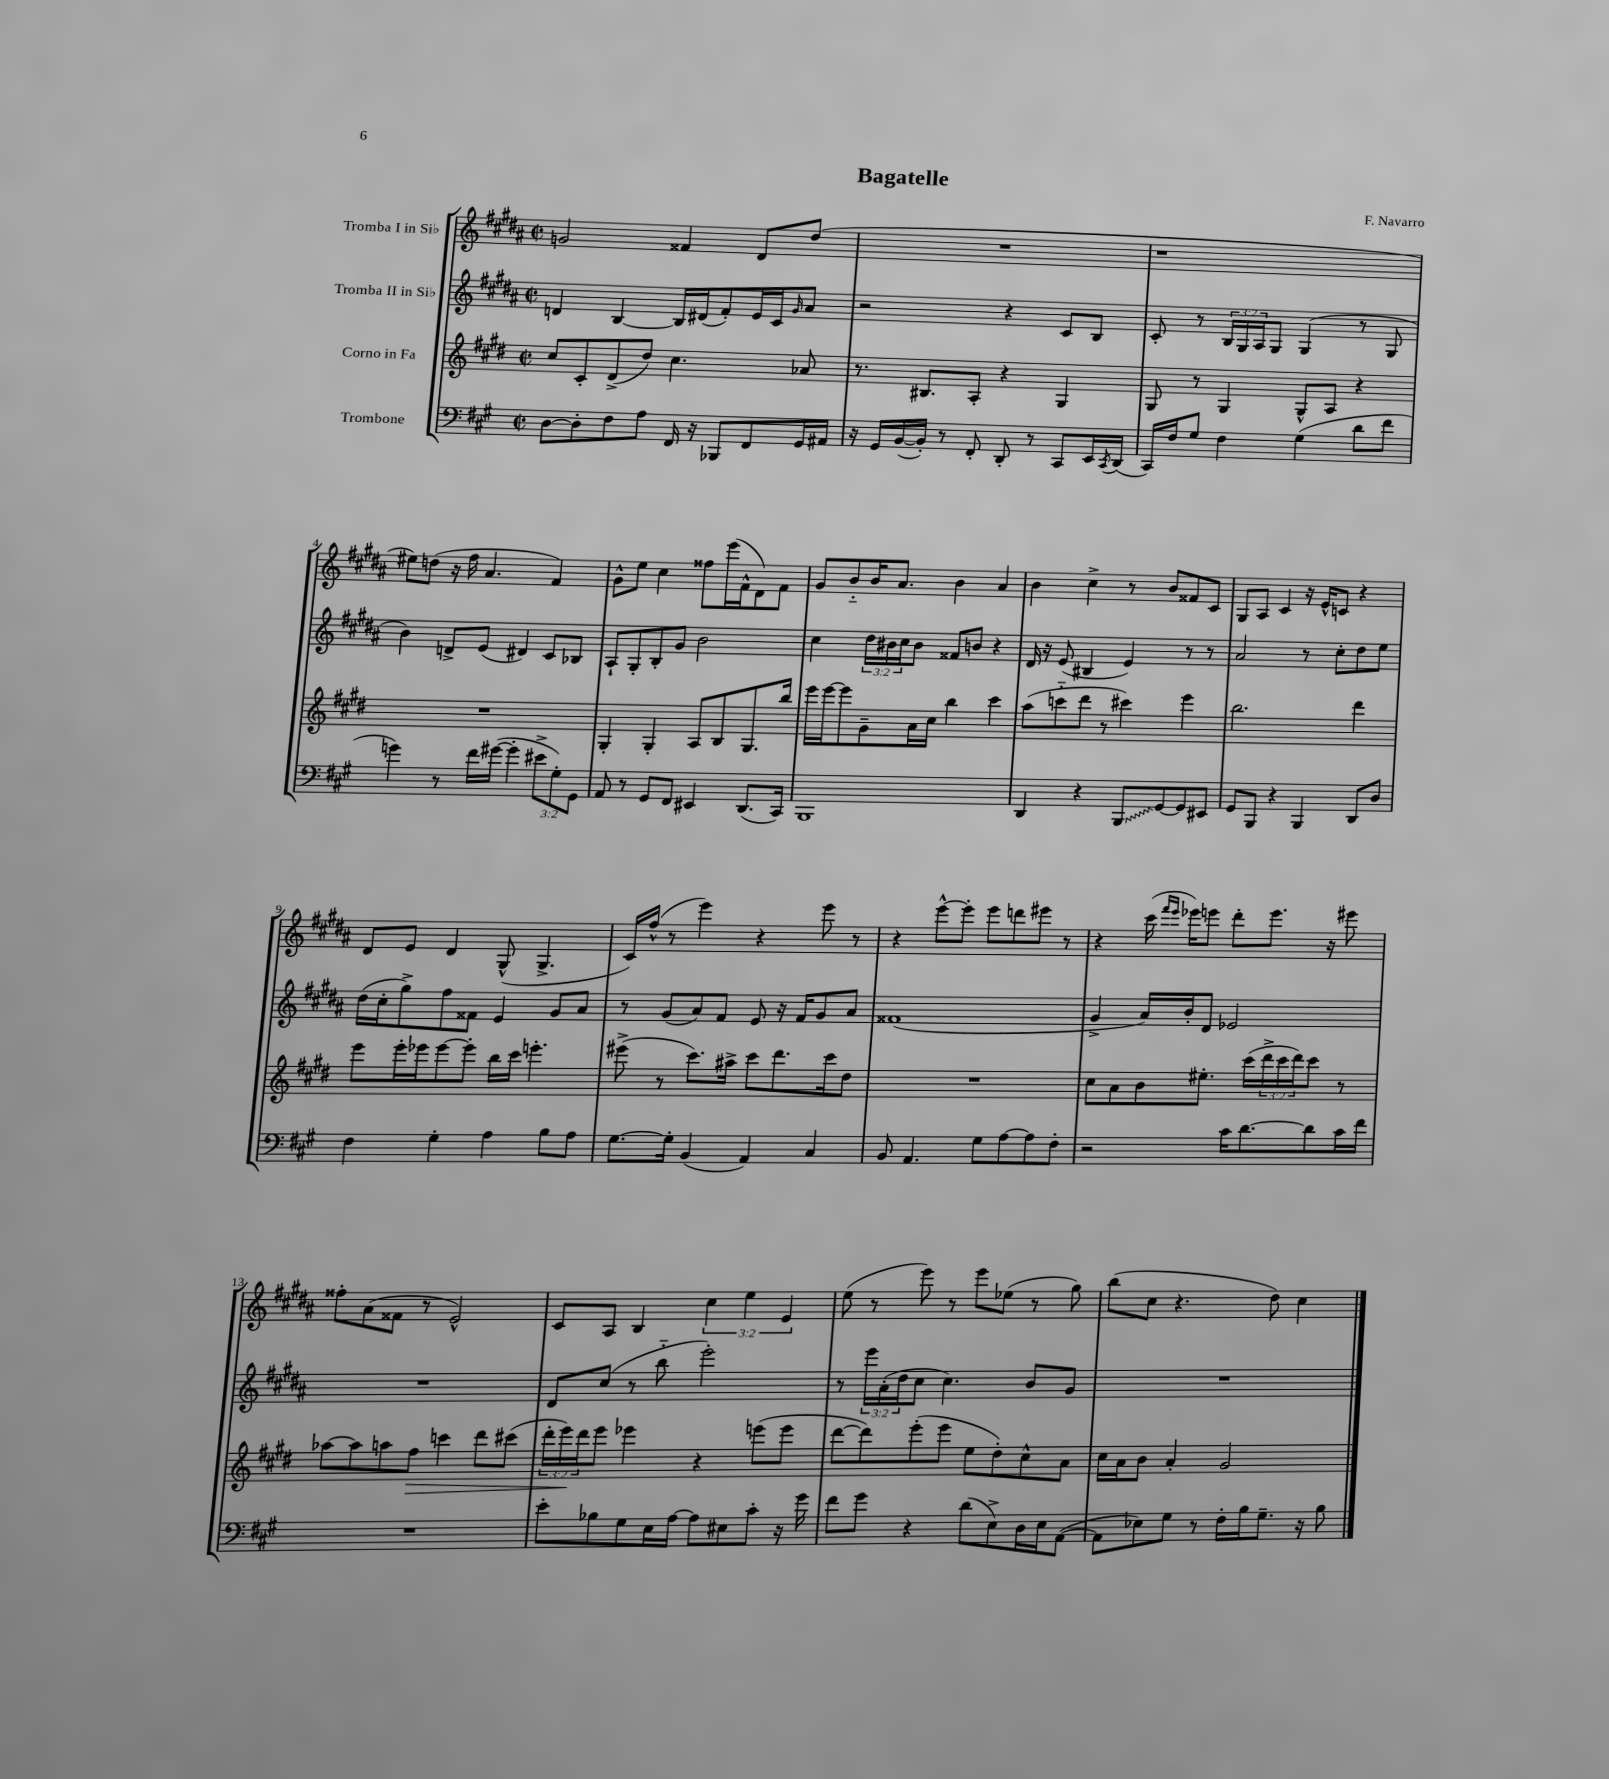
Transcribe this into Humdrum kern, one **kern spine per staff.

**kern	**kern	**kern	**kern
*staff4	*staff3	*staff2	*staff1
*clefF4	*clefG2	*clefG2	*clefG2
*k[f#c#g#]	*k[f#c#g#d#]	*k[f#c#g#d#a#]	*k[f#c#g#d#a#]
*M2/2	*M2/2	*M2/2	*M2/2
*met(c|)	*met(c|)	*met(c|)	*met(c|)
[8D	8cc#	4d	2g
8D']	8c#'	.	.
8F#	(8d#^	[4B	.
8A	8dd#)	.	.
16FF#	4.cc#	16B]	4f##
16r	.	(16d#	.
8BBB-	.	8f#')	.
8FF#	.	16e	8d#
.	.	16c#	.
.	.	16qqg#	.
16GG#	8a-	8a#	(8dd#
16AA#	.	.	.
=	=	=	=
16r	8.r	2r	1r
16GG#	.	.	.
([16BB	.	.	.
16BB'])	8.B#	.	.
8r	.	.	.
8FF#'	8A'	.	.
8DD'	4r	4r	.
8r	.	.	.
8CC#	4G#	8c#	.
16EE	.	8B	.
8qCC#	.	.	.
(16DD	.	.	.
=	=	=	=
16CC#)	8G#	8c#'	1r
16F#	.	.	.
8G#	8r	8r	.
4F#	4G#	24B	.
.	.	24G#	.
.	.	24A#	.
.	.	8G#	.
(4G#	8G#^^	(4G#	.
.	8A	.	.
8d	4r	8r	.
8f#	.	8G#	.
=	=	=	=
4g)	1r	4b)	8ee#)
.	.	.	(8dd
8r	.	8d^	16r
.	.	.	16ff#
16f#	.	(8e	4.a#
([16g#	.	.	.
4g#']	.	4d#)	.
12e#^	.	8c#	4f#)
12G#')	.	.	.
.	.	8B-	.
12GG#	.	.	.
=	=	=	=
8AA	4G#'	8A#`	8g#^^
8r	.	8G#'	8ee
8GG#	4G#'	8B'	4cc#
8FF#	.	8g#	.
4EE#	8A	2b	8ff##
.	8B	.	(16eee
.	.	.	16f#^^
(8.DD	8.G#	.	8d#)
.	.	.	8f#
16CC#)	16bb	.	.
=	=	=	=
1BBB	16eee	4cc#	8g#
.	[16eee	.	.
.	8eee]	.	8b'~
.	8g#~	24dd#	16b
.	.	24b#	.
.	.	.	8.a#
.	.	24cc#	.
.	16a	8b#	.
.	16cc#	.	.
.	4bb	8f##	4b
.	.	8b	.
.	4ccc#	4r	4a#
=	=	=	=
4DD	(8aa	16d#	4b
.	.	16r	.
.	8ccc'~	(8e	.
4r	8ddd#	4B#	4cc#^
.	8r	.	.
8BBB	4ccc#)	4e)	8r
[8GG#	.	.	8b
8GG#]	4eee	8r	8f##
8EE#	.	8r	8c#
=	=	=	=
8GG#	2.bb	2a#	8G#
8BBB	.	.	8A#
4r	.	.	4c#
4BBB	.	8r	16r
.	.	.	16e^^
.	.	8cc#'	8c
8DD	4ddd#	8dd#	4r
8D	.	8ee	.
=	=	=	=
4F#	8eee	(16dd#	8d#
.	.	16cc#'	.
.	16eee'	8gg#^)	8e
.	16eee-	.	.
4G#'	[8eee-	8ff#	4d#
.	8eee-']	8f##	.
4A	16bb	4e	(8G#^^
.	16ccc#	.	.
.	4.eee'	.	4.G#^
8B	.	8g#	.
8A	.	8a#	.
=	=	=	=
[8.G#	(8eee#^	8r	16c#)
.	.	.	(16ff#^^
.	8r	(8g#	8r
16G#']	.	.	.
(4BB	8.ccc#)	8a#)	4eee)
.	.	8f#	.
.	16aa#^	.	.
4AA)	8ccc#	8e	4r
.	8.ddd#	16r	.
.	.	16f#	.
4C#	.	8g#	8eee
.	16ccc#	.	.
.	8dd#	8a#	8r
=	=	=	=
8BB	1r	(1f##	4r
4.AA	.	.	.
.	.	.	[8eee^^
.	.	.	8eee']
8G#	.	.	8eee
[8A	.	.	8ddd
8A]	.	.	8eee#
8F#'	.	.	8r
=	=	=	=
2r	8cc#	4g#^	4r
.	8a	.	.
.	8b	16a#)	(16ccc#
.	.	.	16qqfff#
.	.	.	16qqeee
.	.	16b'	16eee-)
.	8.ee#'	8d#	8eee
16c#	.	2e-	8ddd#'
[8.d	(16ccc#	.	.
.	24ddd#^	.	8.eee
.	24ccc#	.	.
.	24ddd#)	.	.
8d]	8ccc#	.	.
.	.	.	16r
16c#	8r	.	8eee#
16f#	.	.	.
=	=	=	=
1r	[8aa-	1r	8ff##'
.	8aa-]	.	(8a#
.	8aa	.	8f##
.	8ff#	.	8r
.	4ccc	.	2e^^)
.	8ddd#	.	.
.	(8ccc#	.	.
=	=	=	=
8e'	24ddd#'	8d#	8c#
.	24eee)	.	.
.	24ddd#	.	.
8B-	8eee	(8cc#	8A#
8G#	4eee-	8r	4B
16E	.	8bb'~	.
[16A	.	.	.
8A]	4r	2eee')	6cc#
8E#	.	.	.
.	.	.	6ee
8c#'	(8eee	.	.
.	.	.	6e
16r	8eee	.	.
16g#	.	.	.
=	=	=	=
8f#	[8ddd#	8r	(8ee
8g#	8ddd#])	24eee	8r
.	.	(24a#'	.
.	.	24dd#	.
4r	(8eee'	8cc#	8eee)
.	8eee	4.cc#)	8r
(8d	8ee	.	8eee
8E^)	8dd#')	.	(8ee-
16D	8cc#^^	8b	8r
16E	.	.	.
([8AA	8a	8g#	8gg#)
=	=	=	=
8AA]	16cc#	1r	(8bb
.	16a	.	.
8E-)	8b	.	8cc#
8G#	4a'	.	4.r
8r	.	.	.
16F#'	2g#	.	.
16B	.	.	.
8.G#~	.	.	8dd#)
.	.	.	4cc#
16r	.	.	.
8B	.	.	.
==	==	==	==
*-	*-	*-	*-
